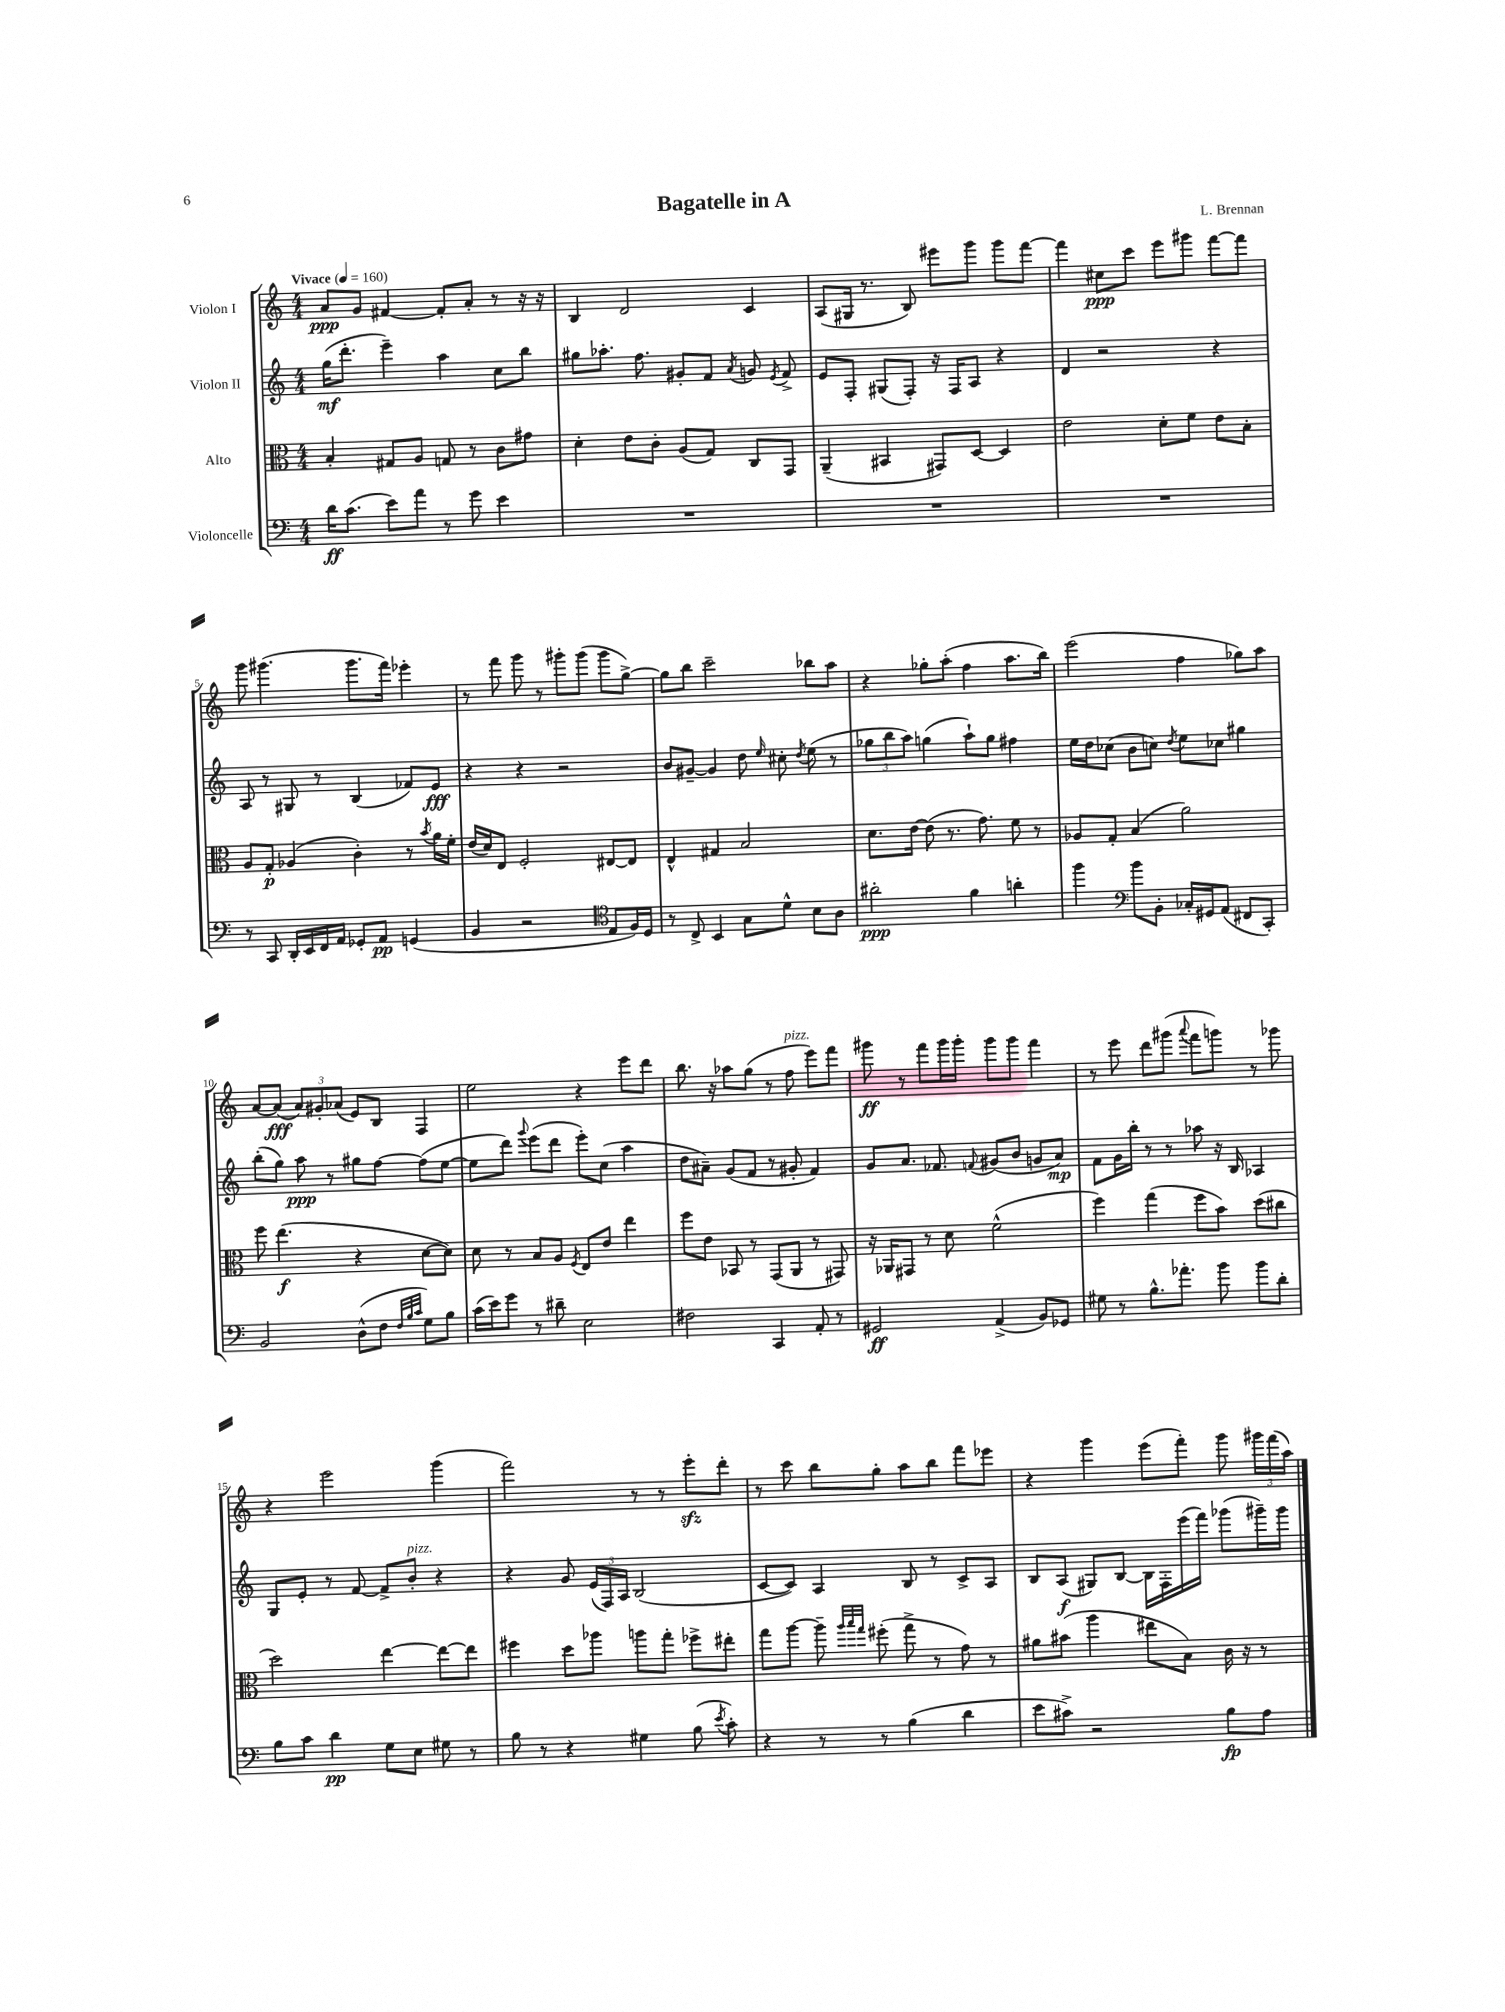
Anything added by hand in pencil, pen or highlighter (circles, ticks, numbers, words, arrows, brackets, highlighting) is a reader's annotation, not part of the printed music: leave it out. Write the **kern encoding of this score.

**kern	**kern	**kern	**kern
*staff4	*staff3	*staff2	*staff1
*clefF4	*clefC3	*clefG2	*clefG2
*k[]	*k[]	*k[]	*k[]
*M4/4	*M4/4	*M4/4	*M4/4
*MM160	*MM160	*MM160	*MM160
16d\LK	4B'/	(16gg\LK	8a/L
(8.c\J	.	8.ddd'\J	.
.	.	.	8g/J
8e\L)	8G#/L	4eee~\)	[4f#/
8a\J	8A/J	.	.
8r	8G/	4aa\	8f#'/]L
8g\	8r	.	8a'/J
4e\	8c\L	8cc\L	8r
.	8g#\J	8bb\J	16r
.	.	.	16r
=	=	=	=
1r	4d'\	8gg#\L	4B/
.	.	8.aa-'\J	.
.	8e\L	.	2d/
.	.	8.ff\	.
.	8c'\J	.	.
.	(8A/L	8g#'/L	.
.	8G/J)	8f/J	.
.	.	8qa/	.
.	8C/L	8g/	4c/
.	.	8qe/	.
.	8GG/J	8f^/	.
=	=	=	=
1r	(4AA~/	8e/L	(8A/L
.	.	8F'/J	16G#/Jk
.	.	.	8.r
.	4BB#/	(8G#/L	.
.	.	8F'/J)	8B/)
.	8GG#/L)	16r	8eee#\L
.	.	16F/LK	.
.	[8D/J	8A/J	8ggg\J
.	4D/]	4r	8ggg\L
.	.	.	[8fff\J
=	=	=	=
1r	2e\	4d/	4fff\]
.	.	2r	8cc#\L
.	.	.	8ccc\J
.	8d'\L	.	8eee\L
.	8f\J	.	8ggg#\J
.	8e\L	4r	[8fff\L
.	8B'\J	.	8fff\]J
=	=	=	=
8r	8A/L	8A/	8ggg\
8CC/	8G'/J	8r	(4.ggg#\
16DD'/LL	(4A-/	8G#/	.
16EE/	.	.	.
16FF/	.	8r	.
16AA/JJ	.	.	.
8GG-'/L	4c'\)	(4B/	8.ggg#\L
8AA/J	.	.	.
.	.	.	16fff\Jk)
(4GG/	8r	8f-/L)	4eee-'\
.	8qb/	.	.
.	16a\LL	8e/J	.
.	16f'\JJ	.	.
=	=	=	=
4BB/	(16e/LL	4r	8r
.	16d/J)	.	.
.	8E/J	.	8fff\
2r	2F'/	4r	8ggg\
.	.	.	8r
.	.	2r	8ggg#'\L
.	.	.	(8ggg#\J
*clefC4	*	*	*
8E/L	[8E#/L	.	8ggg#\L
16F/L)	8E#/]J	.	[8gg^\J)
16D/JJ	.	.	.
=	=	=	=
8r	4E^^/	8b/L	8gg\]L
8C^/	.	[8g#~/J	8bb\J
4BB/	4G#/	4g#/]	2ccc~\
8G\L	2B/	8dd\	.
.	.	16qqee/	.
8d^^\J	.	8cc#'\	.
.	.	8qdd/	.
8B\L	.	(8ee\	8bb-\L
8A\J	.	8r	8aa\J
=	=	=	=
2a#'\	8.d\L	12gg-\L	4r
.	.	12bb\	.
.	.	12aa\J)	.
.	[16e\Jk	.	.
.	(8e\]	(4gg\	8gg-'\L
.	8.r	.	(8aa'\J
4f\	.	8aa`\L)	4ff\
.	8.g\)	.	.
.	.	8gg\J	.
4a'\	8f\	4ff#\	8.aa\L
.	8r	.	.
.	.	.	16bb\Jk)
=	=	=	=
4ff\	8A-/L	16ee\LL	(2eee\
.	.	16dd\J	.
.	8G'/J	(8cc-\J	.
*clefF4	*	*	*
8b\L	(4B/	8b\L	.
8BB'\J	.	8cc\J)	.
.	.	8qdd/	.
16C-'/LL	2a\)	8ee\L	4ff\
16GG#/J	.	.	.
(8AA/J	.	8cc-\J	.
8FF#/L	.	4gg#\	8gg-\L)
8CC'/J)	.	.	8aa\J
=	=	=	=
2BB/	8ff\	(8bb'\L	[8a/L
.	(4.ee\	8gg\J)	(8a/]J
.	.	8aa\	12a/L)
.	.	.	12g#'/
.	.	8r	.
.	.	.	(12a-/J
(8D^^\L	4r	8gg#\L	8e/L)
8F\J	.	[8ff\J	8B/J
32qqF/LLL	.	.	.
32qqB/	.	.	.
32qqc/JJJ	.	.	.
8G\L)	[8d\L	(8ff\]L	4F/
8B\J	8d\]J)	[8ee\J	.
=	=	=	=
(16c\LL	8d\	8ee\]L	2ee\
16e\J)	.	.	.
8g\J	8r	8ddd\J)	.
.	.	8qqggg/	.
8r	8B/L	(8eee\L	.
8d#~\	8A/J	8ddd\J	.
.	8qF/	.	.
2E\	8E/L	8eee'\L)	4r
.	8e/J	(8cc\J	.
.	4ee\	4aa\	8eee\L
.	.	.	8ddd\J
=	=	=	=
2F#\	8ff\L	8dd\L	8.bb\
.	8e\J	8a#~\J)	.
.	.	.	16r
.	8BB-/	(8g/L	8aa-\L
.	8r	8f/J	(8gg\J
4CC/	(8GG/L	8r	8r
.	8AA/J	8g#'/	8ff\
8AA'/	8r	4f/)	8eee\L)
8r	8GG#/)	.	8fff\J
=	=	=	=
2GG#/	16r	8g/L	8ggg#\
.	16AA-/LK	.	.
.	8GG#/J	8.a/J	8r
.	8r	.	8fff\L
.	.	8.f-/	.
.	8d\	.	16ggg#\L
.	.	.	16ggg#'\JJ
.	.	8qqf/	.
(4AA^/	(2f^^\	(8g#/L	8ggg#\L
.	.	8b/J	8ggg#\J
8BB/L)	.	8g/L	4fff\
8GG-/J	.	8a/J)	.
=	=	=	=
8G#\	4ff\)	8f\L	8r
8r	.	16g\L	8eee\
.	.	16bb'\JJ	.
8.B^^\L	(4gg\	8r	8ddd\L
.	.	8r	(8ggg#\J
8.a-'\J	.	.	.
.	.	.	8qqaaa/
.	8ff\L	8aa-\	8fff\L
8b\	8b\J)	16r	8ggg\J)
.	.	16B/	.
8b\L	(8dd\L	4A-/	8r
8d'\J	8cc#\J	.	8ggg-\
=	=	=	=
8B\L	2dd\)	8G/L	4r
8c\J	.	8e'/J	.
4d\	.	8r	2eee\
.	.	[8f/	.
8G\L	[4ee\	8f^/]L	.
8E\J	.	8b'/J	.
8G#\	8ee\_L	4r	(4ggg\
8r	8ee\]J	.	.
=	=	=	=
8B\	4ff#\	4r	2fff\)
8r	.	.	.
4r	8dd\L	8g/	.
.	8aa-\J	(24e/LL	.
.	.	24F/)	.
.	.	24A/JJ	.
4G#\	8aa\L	(2B/	8r
.	8gg'\J	.	8r
(8B\	8ff-^\L	.	8eee'\L
8qe/	.	.	.
8c'\)	8ee#'\J	.	8ddd'\J
=	=	=	=
4r	8gg\L	[8c/L	8r
.	[8aa\J	8c/]J)	8ccc\
8r	8aa~\]	4A/	8bb\L
.	32qqaa/LLL	.	.
.	32qqbb/	.	.
.	32qqgg/JJJ	.	.
8r	(8ff#'\	.	8gg'\J
(4B\	8gg^\	8B/	8aa\L
.	8r	8r	8bb\J
4d\	8g\)	8c^/L	8fff\L
.	8r	8A/J	8eee-\J
=	=	=	=
8e\L	8a#\L	8B/L	4r
8c#^\J)	(8b#\J	(8A/J	.
2r	4aa\	8G#/L)	4ggg\
.	.	[8B/J	.
.	8ee#\L	16B\]LL	(8eee\L
.	.	16F'\	.
.	8B\J)	(16eee\	8fff'\J)
.	.	16fff\JJ)	.
8B\L	16c\	(8ggg-\L	8ggg\
.	16r	.	.
8A\J	8r	16ggg#~\L)	24ggg#\LL
.	.	.	(24fff\
.	.	16ggg#\JJ	.
.	.	.	24aa\JJ)
==	==	==	==
*-	*-	*-	*-
